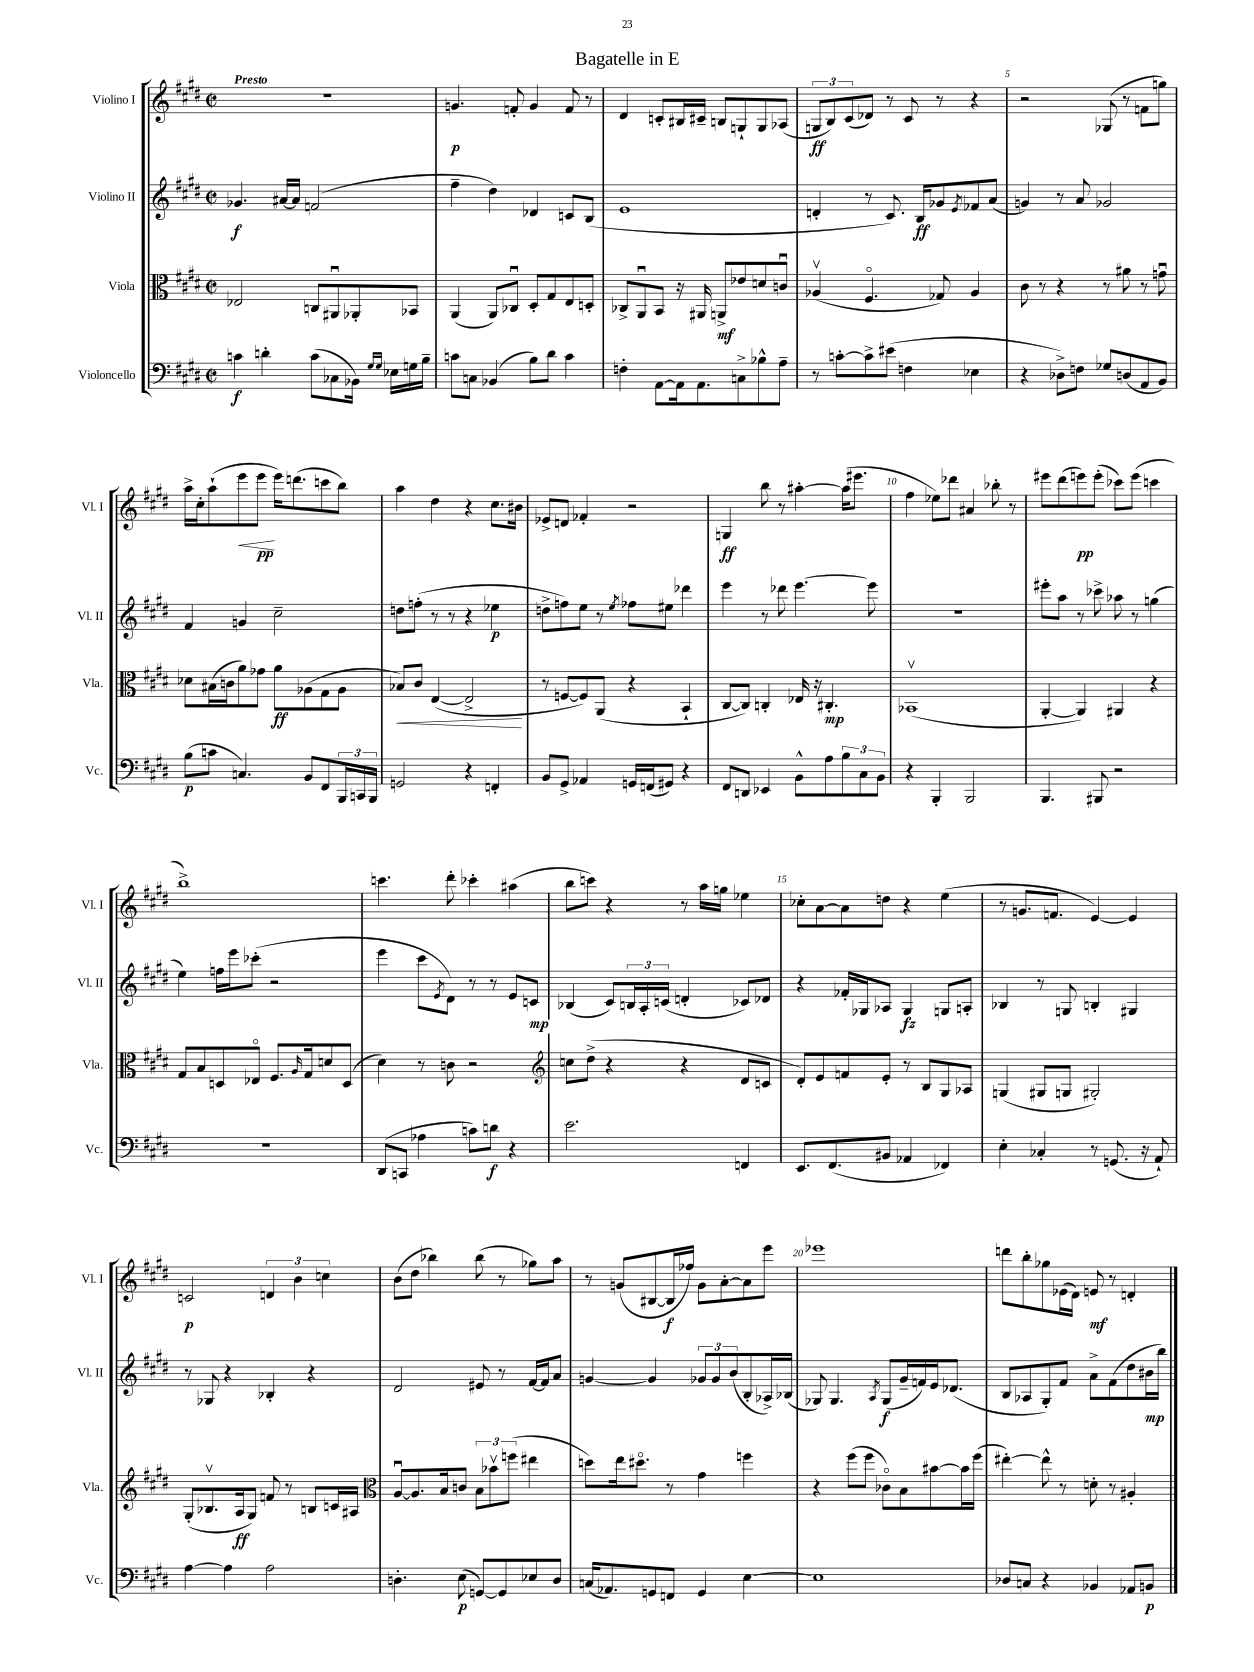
\header { title = "Bagatelle in E" }
<<
\new StaffGroup <<
\new Staff = "s0" \with { instrumentName = "Violino I" shortInstrumentName = "Vl. I" } {
    \clef treble \key e \major \defaultTimeSignature \time 2/2 \tempo "Presto"
    R1 |
    g'4.\p f'8-. g'4 f'8 r8 |
    dis'4 c'8-. bis16 cis'16-- b8 g8-! g8 aes8( |
    \tuplet 3/2 { g8\ff b8) cis'8( } des'8) r8 cis'8 r8 r4 |
    r2 ges8( r8 f'8 g''8) |
    a''16-> cis''16-. a''8-!( e'''8\< e'''8\pp\! e'''16) d'''8.( c'''8 b''8) |
    a''4 dis''4 r4 cis''8. bis'16 |
    ees'8-> d'8 fes'4-. r2 |
    g4\ff b''8 r8 ais''4~-. ais''16( eis'''8. |
    fis''4 ees''8) des'''8 ais'4 bes''8-. r8 |
    eis'''8 dis'''8( e'''8\pp) e'''8-.( ces'''8) e'''8( c'''4 |
    b''1->) |
    c'''4. dis'''8-. ces'''4-. ais''4( |
    b''8 c'''8) r4 r8 a''16 g''16 ees''4 |
    ces''8-. a'8~ a'8 d''8 r4 e''4( |
    r8 g'8. f'8. e'4~) e'4 |
    c'2\p \tuplet 3/2 { d'4 b'4 c''4 } |
    b'8( dis''8 bes''4) bes''8( r8 ges''8) a''8 |
    r8 g'8( bis8~ bis16\f fes''16) g'8 a'8~-. a'8 e'''8 |
    ees'''1 |
    d'''8 b''8-. ges''8 ees'16( dis'16) e'8\mf r8 d'4-. \bar "|." |
}
\new Staff = "s1" \with { instrumentName = "Violino II" shortInstrumentName = "Vl. II" } {
    \clef treble \key e \major \defaultTimeSignature \time 2/2
    ges'4.\f ais'16~ ais'16 f'2( |
    fis''4-- dis''4) des'4 c'8 b8( |
    e'1 |
    d'4-. r8 cis'8.) b16\ff ges'8 \acciaccatura { e'8 } fes'8 a'8( |
    g'4) r8 a'8 ges'2 |
    fis'4 g'4 cis''2-- |
    d''8 f''8-.( r8 r8 r4 ees''4\p |
    d''8-> f''8) e''8 r8 \acciaccatura { e''8 } fes''8 eis''8 des'''4 |
    e'''4 r8 des'''8 e'''4.~ e'''8 |
    r1 |
    eis'''8-. a''8 r8 ces'''8-> aes''8 r8 g''4( |
    e''4) f''16 e'''16 ces'''8-.( r2 |
    e'''4 cis'''8 \acciaccatura { e'8 } dis'8) r8 r8 e'8 c'8\mp |
    bes4( cis'8) \tuplet 3/2 { b16 a16-. c'16( } d'4-. ces'8) des'8 |
    r4 fes'16-. ges16 aes8 ges4\fz g8 a8-. |
    bes4 r8 g8 b4-. gis4 |
    r8 ges8 r4 bes4-. r4 |
    dis'2 eis'8 r8 fis'16~ fis'16 a'8 |
    g'4~ g'4 \tuplet 3/2 { ges'8 ges'8 b'8( } b8-. aes16->) bes16( |
    ges8) ges4. \acciaccatura { a8 } ges8\f( gis'16-- f'16) e'16 des'8.( |
    b8 aes8 gis8-.) fis'8 a'8-> fis'8( dis''8 bis'16\mp b''16) \bar "|." |
}
\new Staff = "s2" \with { instrumentName = "Viola" shortInstrumentName = "Vla." } {
    \clef alto \key e \major \defaultTimeSignature \time 2/2
    ees2 c8 ais,8\downbow aes,8-. bes,8 |
    a,4( a,8) ces8\downbow dis8-. gis8 e8 d8-. |
    ces8-> a,8\downbow b,8 r16 ais,16 a,8->\mf ees'8 d'8 c'8\downbow |
    aes4\upbow( fis4.\flageolet ges8) aes4 |
    cis'8 r8 r4 r8 ais'8 r8 g'8\downbow |
    des'8 bis16( c'16 a'8) ges'8 a'8\ff aes8( gis8 aes8 |
    bes8\<) cis'8 e4~( e2->\! |
    r8 f8~ f8) a,8( r4 b,4-! |
    cis8~ cis8) c4-. ees16 r16 cis4.-.\mp |
    bes,1\upbow( |
    a,4~-. a,4) ais,4 r4 |
    gis8 b8 d8 ees8\flageolet fis8. \grace { a16 } gis16 d'8 d8( |
    dis'4) r8 c'8 r2 |
    \clef treble c''8 dis''8->( r4 r4 dis'8 c'8 |
    dis'8-.) e'8 f'8 e'8-. r8 b8 gis8 aes8 |
    g4( gis8 g8 gis2-.) |
    gis8-.( bes8.\upbow a16\ff gis8) f'8 r8 b8 c'16 ais16 |
    \clef alto a8~\downbow a8. b16 c'8 \tuplet 3/2 { b8 bes'8\upbow f''8( } eis''4 |
    d''8) e''16 dis''8.\flageolet r8 gis'4 f''4 |
    r4 fis''8( fis''8 ces'8\flageolet) b8 bis'8~ bis'16 fis''16( |
    eis''4~-.) eis''8-^ r8 d'8-. r8 ais4-. \bar "|." |
}
\new Staff = "s3" \with { instrumentName = "Violoncello" shortInstrumentName = "Vc." } {
    \clef bass \key e \major \defaultTimeSignature \time 2/2
    c'4\f d'4-. c'8( ces8 bes,16) \grace { gis16 gis16 } ees16 g16 b16-- |
    c'8 c8 bes,4( b8) dis'8 c'4 |
    f4-. a,8~ a,16 a,8. c8-> bes8-^ a8-- |
    r8 c'8~-. c'8-> eis'8( f4 ees4 |
    r4 des8->) f8 ges8 d8( a,8 b,8) |
    b8\p( c'8 c4.) b,8 fis,8 \tuplet 3/2 { b,,16 c,16 b,,16 } |
    g,2 r4 f,4-. |
    b,8 gis,8-> aes,4 g,16 f,16( gis,8) r4 |
    fis,8 d,8 ees,4 b,8-^ a8 \tuplet 3/2 { b8 cis8 b,8 } |
    r4 b,,4-. b,,2 |
    b,,4. bis,,8 r2 |
    r1 |
    dis,8( c,8 aes4 c'8) d'8\f r4 |
    e'2. f,4 |
    e,8. fis,8.( bis,8 aes,4 fes,4) |
    e4-. ces4-. r8 g,8.( r16 a,8-!) |
    a4~ a4 a2 |
    d4.-. e8\p( g,8~) g,8 ees8 d8 |
    c16( aes,8.) g,8 f,8 g,4 e4~ |
    e1 |
    des8 c8 r4 bes,4 aes,8 b,8\p \bar "|." |
}
>>
>>
\layout { \context { \Score \override BarNumber.break-visibility = ##(#f #t #t) barNumberVisibility = #(every-nth-bar-number-visible 5) } }
